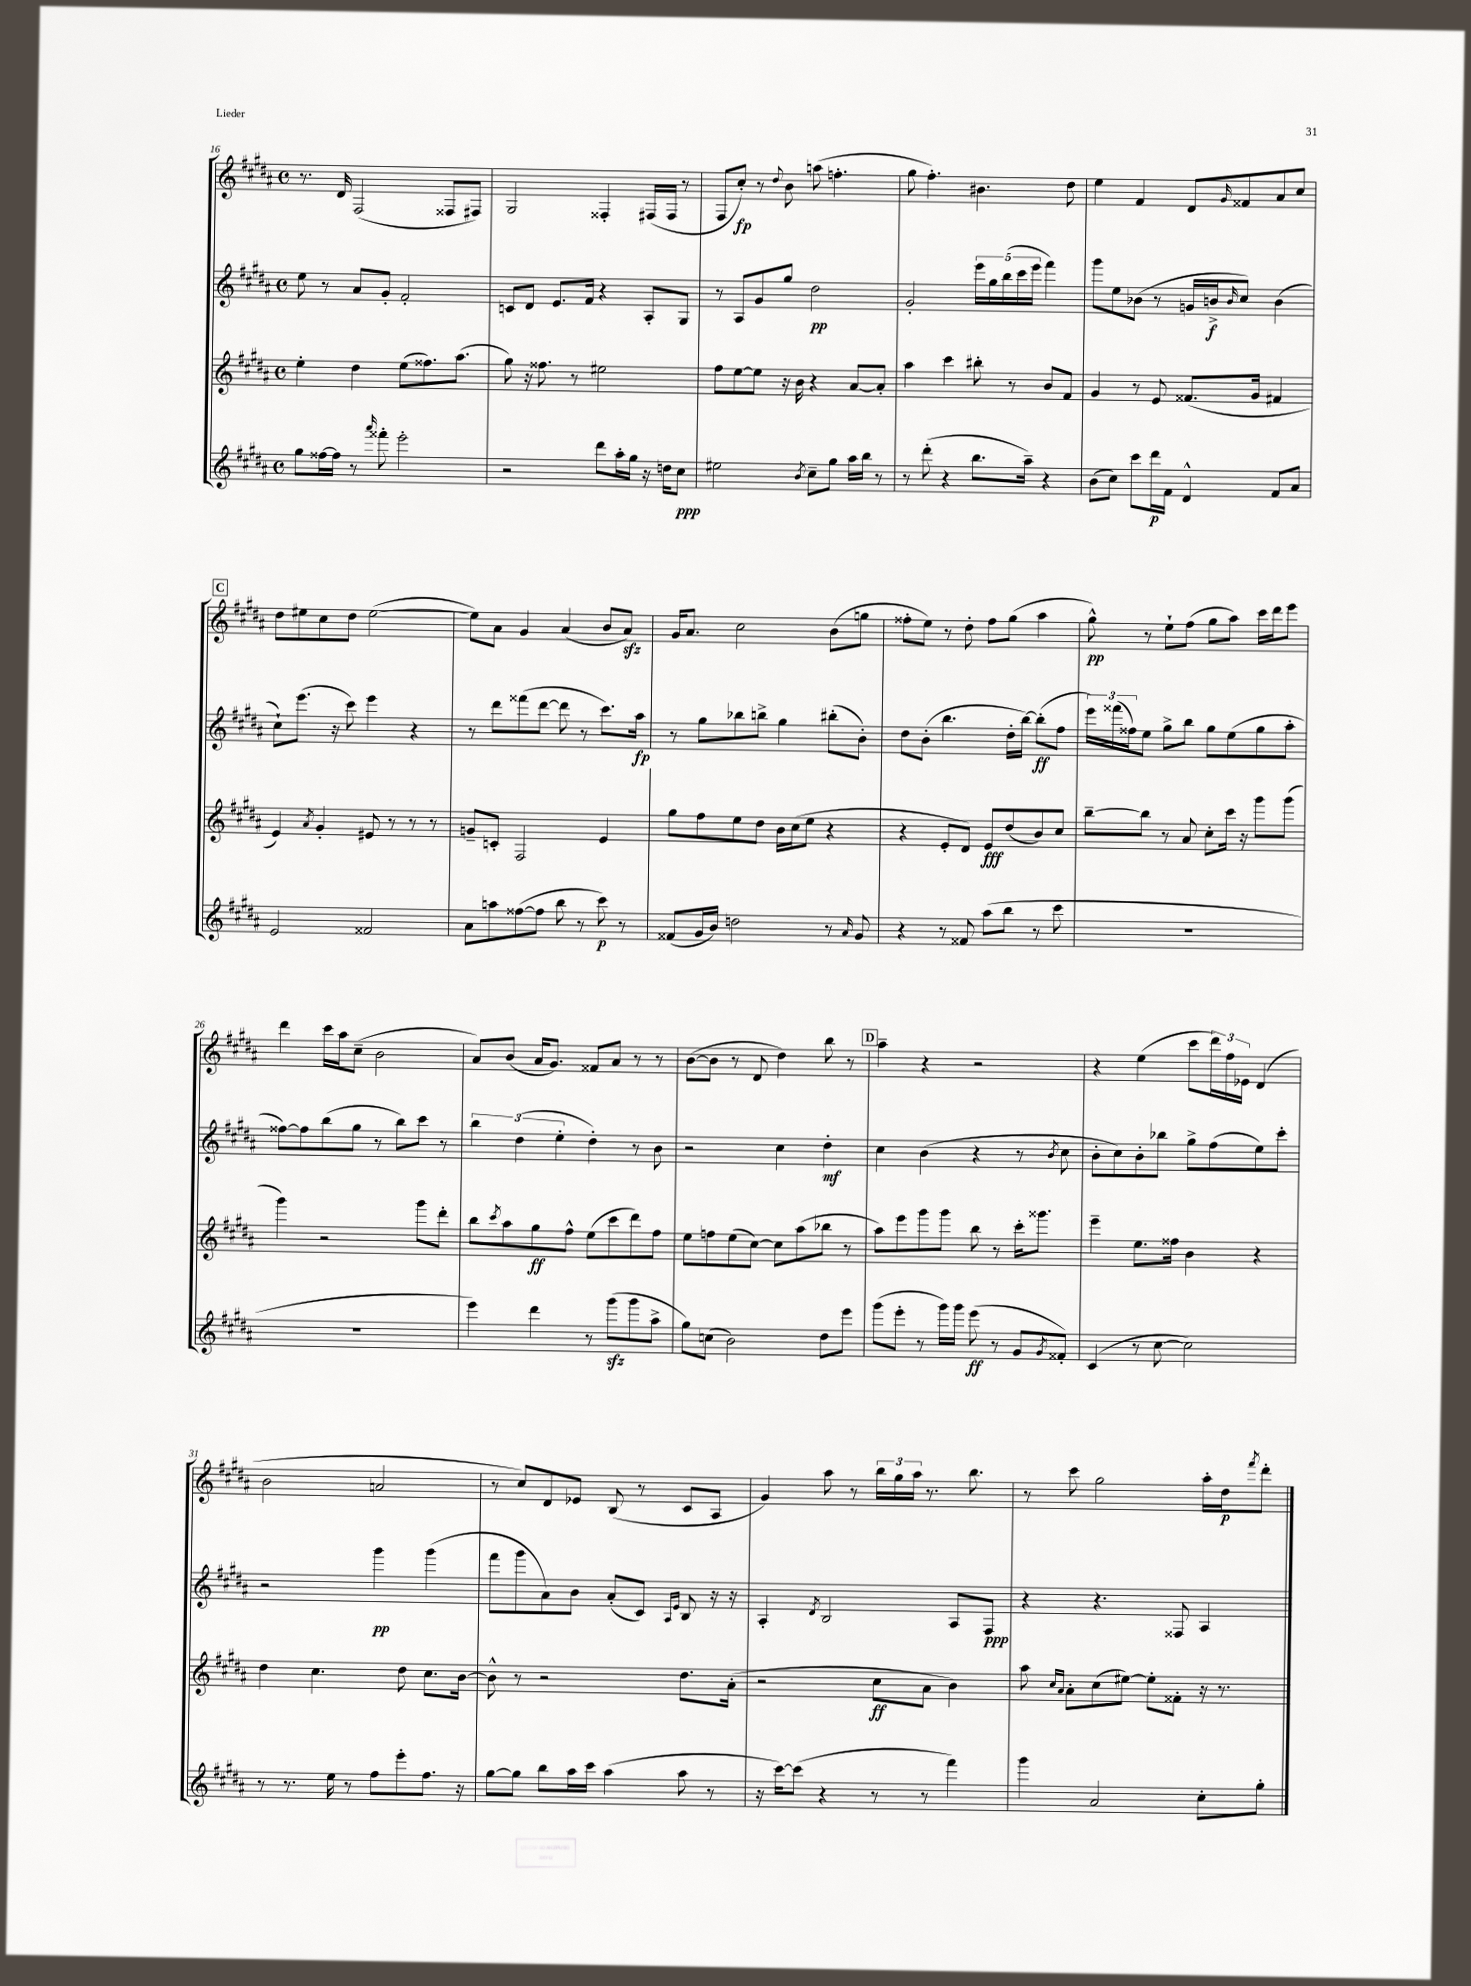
<<
\new StaffGroup <<
\new Staff = "s0" {
    \clef treble \key b \major \defaultTimeSignature \time 4/4
    r8. dis'16 fis2( fisis8 fis8) |
    gis2 fisis4-. fis16( fis16 r8 |
    fis8 cis''8-.\fp) r8 \appoggiatura { dis''8 } b'8 a''8( f''4.-. |
    gis''8 fis''4.-.) bis'4. dis''8 |
    e''4 fis'4 dis'8 \grace { gis'16 } fisis'8 ais'8 cis''8 |
    \mark \markup { \box "C" } dis''8 eis''8 cis''8 dis''8 eis''2~( |
    eis''8) ais'8 gis'4 ais'4( b'8 ais'8\sfz) |
    gis'16 ais'8. cis''2 b'8( g''8 |
    fisis''8-. e''8) r8 dis''8-. fisis''8 gis''8( ais''4 |
    gis''8-^\pp) r8 e''8-! fis''8( gis''8 ais''8) cis'''16 dis'''16 e'''8 |
    dis'''4 cis'''16 ais''16 cis''8--( b'2 |
    ais'8) b'8( ais'16 gis'8.) fisis'8 ais'8 r8 r8 |
    b'8~( b'8 r8 dis'8 dis''4) b''8 r8 |
    \mark \markup { \box "D" } ais''4-- r4 r2 |
    r4 e''4( cis'''8 \tuplet 3/2 { dis'''16) fis''16 ees'16 } dis'4( |
    b'2 a'2 |
    r8 cis''8) dis'8 ees'8 b8( r8 cis'8 ais8 |
    gis'4) ais''8 r8 \tuplet 3/2 { b''16 gis''16 ais''16 } r8. b''8. |
    r8 cis'''8 gis''2 ais''16-. dis''16\p \acciaccatura { fis'''8 } dis'''8-. \bar "|." |
}
\new Staff = "s1" {
    \clef treble \key b \major \defaultTimeSignature \time 4/4
    e''8 r8 ais'8 gis'8-. fis'2-. |
    c'8 dis'8 e'8. fis'16 r4 ais8-. gis8 |
    r8 ais8 gis'8 gis''8 dis''2\pp |
    gis'2-. \tuplet 5/4 { e'''16 gis''16 b''16( cis'''16 e'''16 } fis'''4) |
    gis'''8 e''8 bes'8( r8 g'16 b'16->\f \grace { b'16 } cis''8) b'4( |
    \mark \markup { \box "C" } cis''8-!) e'''8.( r16 cis'''8) e'''4 r4 |
    r8 dis'''8 fisis'''8( dis'''8~ dis'''8 r8 cis'''8.) ais''16\fp |
    r8 gis''8 bes''8 b''8-> gis''4 bis''8-.( b'8-.) |
    dis''8 b'8-.( b''4. dis''16-. b''16~) b''8-.\ff( fis''8 |
    \tuplet 3/2 { e'''16) fisis'''16( fisis''16) } e''8 gis''8-> b''8 gis''8 e''8( gis''8 ais''8-. |
    fisis''8~) fisis''8 b''8( gis''8 r8 b''8) cis'''8 r8 |
    \tuplet 3/2 { b''4 dis''4( e''4-. } dis''4-.) r8 b'8 |
    r2 cis''4 dis''4-.\mf |
    \mark \markup { \box "D" } cis''4 b'4( r4 r8 \acciaccatura { b'8 } cis''8 |
    b'8-. cis''8) b'8-. bes''8 gis''8-> fis''8( e''8) cis'''8-. |
    r2 gis'''4\pp gis'''4( |
    fis'''8 gis'''8 ais'8) b'8 ais'8-.( cis'8) \grace { ais16 e'16 } b8 r16 r16 |
    ais4-. \acciaccatura { dis'8 } b2 ais8 fis8\ppp |
    r4 r4. fisis8 ais4 \bar "|." |
}
\new Staff = "s2" {
    \clef treble \key b \major \defaultTimeSignature \time 4/4
    e''4-. dis''4 e''8( fisis''8.) ais''8.( |
    gis''8) r16 fisis''8. r8 eis''2 |
    fis''8 e''8~ e''8 r16 b'16 r4 ais'8~ ais'8-. |
    ais''4 cis'''4 bis''8-. r8 b'8 fis'8 |
    gis'4 r8 e'8 fisis'8.( gis'16 fis'4 |
    \mark \markup { \box "C" } e'4) \acciaccatura { ais'8 } gis'4-. eis'8 r8 r8 r8 |
    g'8-- c'8-. fis2 e'4 |
    gis''8 fis''8 e''8 dis''8 b'16 cis''16( e''8 r4 |
    r4 e'8-. dis'8) e'8\fff dis''8( b'8) cis''8 |
    b''8~-- b''8 r8 ais'8 cis''8-. cis'''16 r16 gis'''8 gis'''8( |
    gis'''4) r2 gis'''8 dis'''8-. |
    b''8 \acciaccatura { cis'''8 } ais''8 gis''8\ff fis''8-^ e''8( cis'''8 dis'''8) fis''8 |
    e''8 f''8 e''8( cis''8~) cis''8 ais''8( bes''8 r8 |
    \mark \markup { \box "D" } ais''8) e'''8 gis'''8 gis'''8 b''8 r8 cis'''16-. gisis'''8. |
    e'''4-- e''8. fisis''16 b'4 r4 |
    dis''4 cis''4. dis''8 cis''8. b'16~ |
    b'8-^ r8 r2 dis''8. ais'16-.( |
    r2 cis''8\ff ais'8 b'4) |
    ais''8 \grace { cis''16 ais'16 } ais'8-. cis''8( eis''8~) eis''8-. fisis'8-. r16 r8. \bar "|." |
}
\new Staff = "s3" {
    \clef treble \key b \major \defaultTimeSignature \time 4/4
    gis''8 fisis''16~ fisis''16 r8 \grace { ais'''16 } fisis'''8-. e'''2-. |
    r2 dis'''8 ais''16-. gis''16 r16 d''16 cis''8\ppp |
    eis''2 \acciaccatura { b'8 } cis''8-- gis''8 ais''16 b''16 r8 |
    r8 dis'''8-.( r4 b''8. ais''16--) r4 |
    b'8( cis''8) cis'''8 dis'''16\p fis'16 dis'4-^ fis'8 ais'8 |
    \mark \markup { \box "C" } e'2 fisis'2 |
    ais'8 a''8 fisis''8~( fisis''8 b''8 r8 cis'''8\p) r8 |
    fisis'8( gis'16 b'16) d''2 r8 \grace { ais'16 } gis'8 |
    r4 r8 fisis'8 ais''8( b''8 r8 cis'''8 |
    R1 |
    R1 |
    e'''4) dis'''4 r8 gis'''8\sfz( gis'''8 ais''8-> |
    gis''8) c''8( b'2) dis''8 e'''8 |
    \mark \markup { \box "D" } gis'''8( e'''8-. r8 gis'''16) gis'''16 e'''8\ff( r8 gis'8 \acciaccatura { gis'8 } fisis'8-.) |
    cis'4( r8 cis''8~ cis''2) |
    r8 r8. e''16 r8 fis''8 e'''8-. fis''8. r16 |
    gis''8~ gis''8 b''8 ais''16 cis'''16 ais''4( ais''8 r8 |
    r16 cis'''16~) cis'''8( r4 r8 r8 fis'''4) |
    gis'''4 ais'2 cis''8-. gis''8-. \bar "|." |
}
>>
>>
\layout { \context { \Score currentBarNumber = #16 } }
